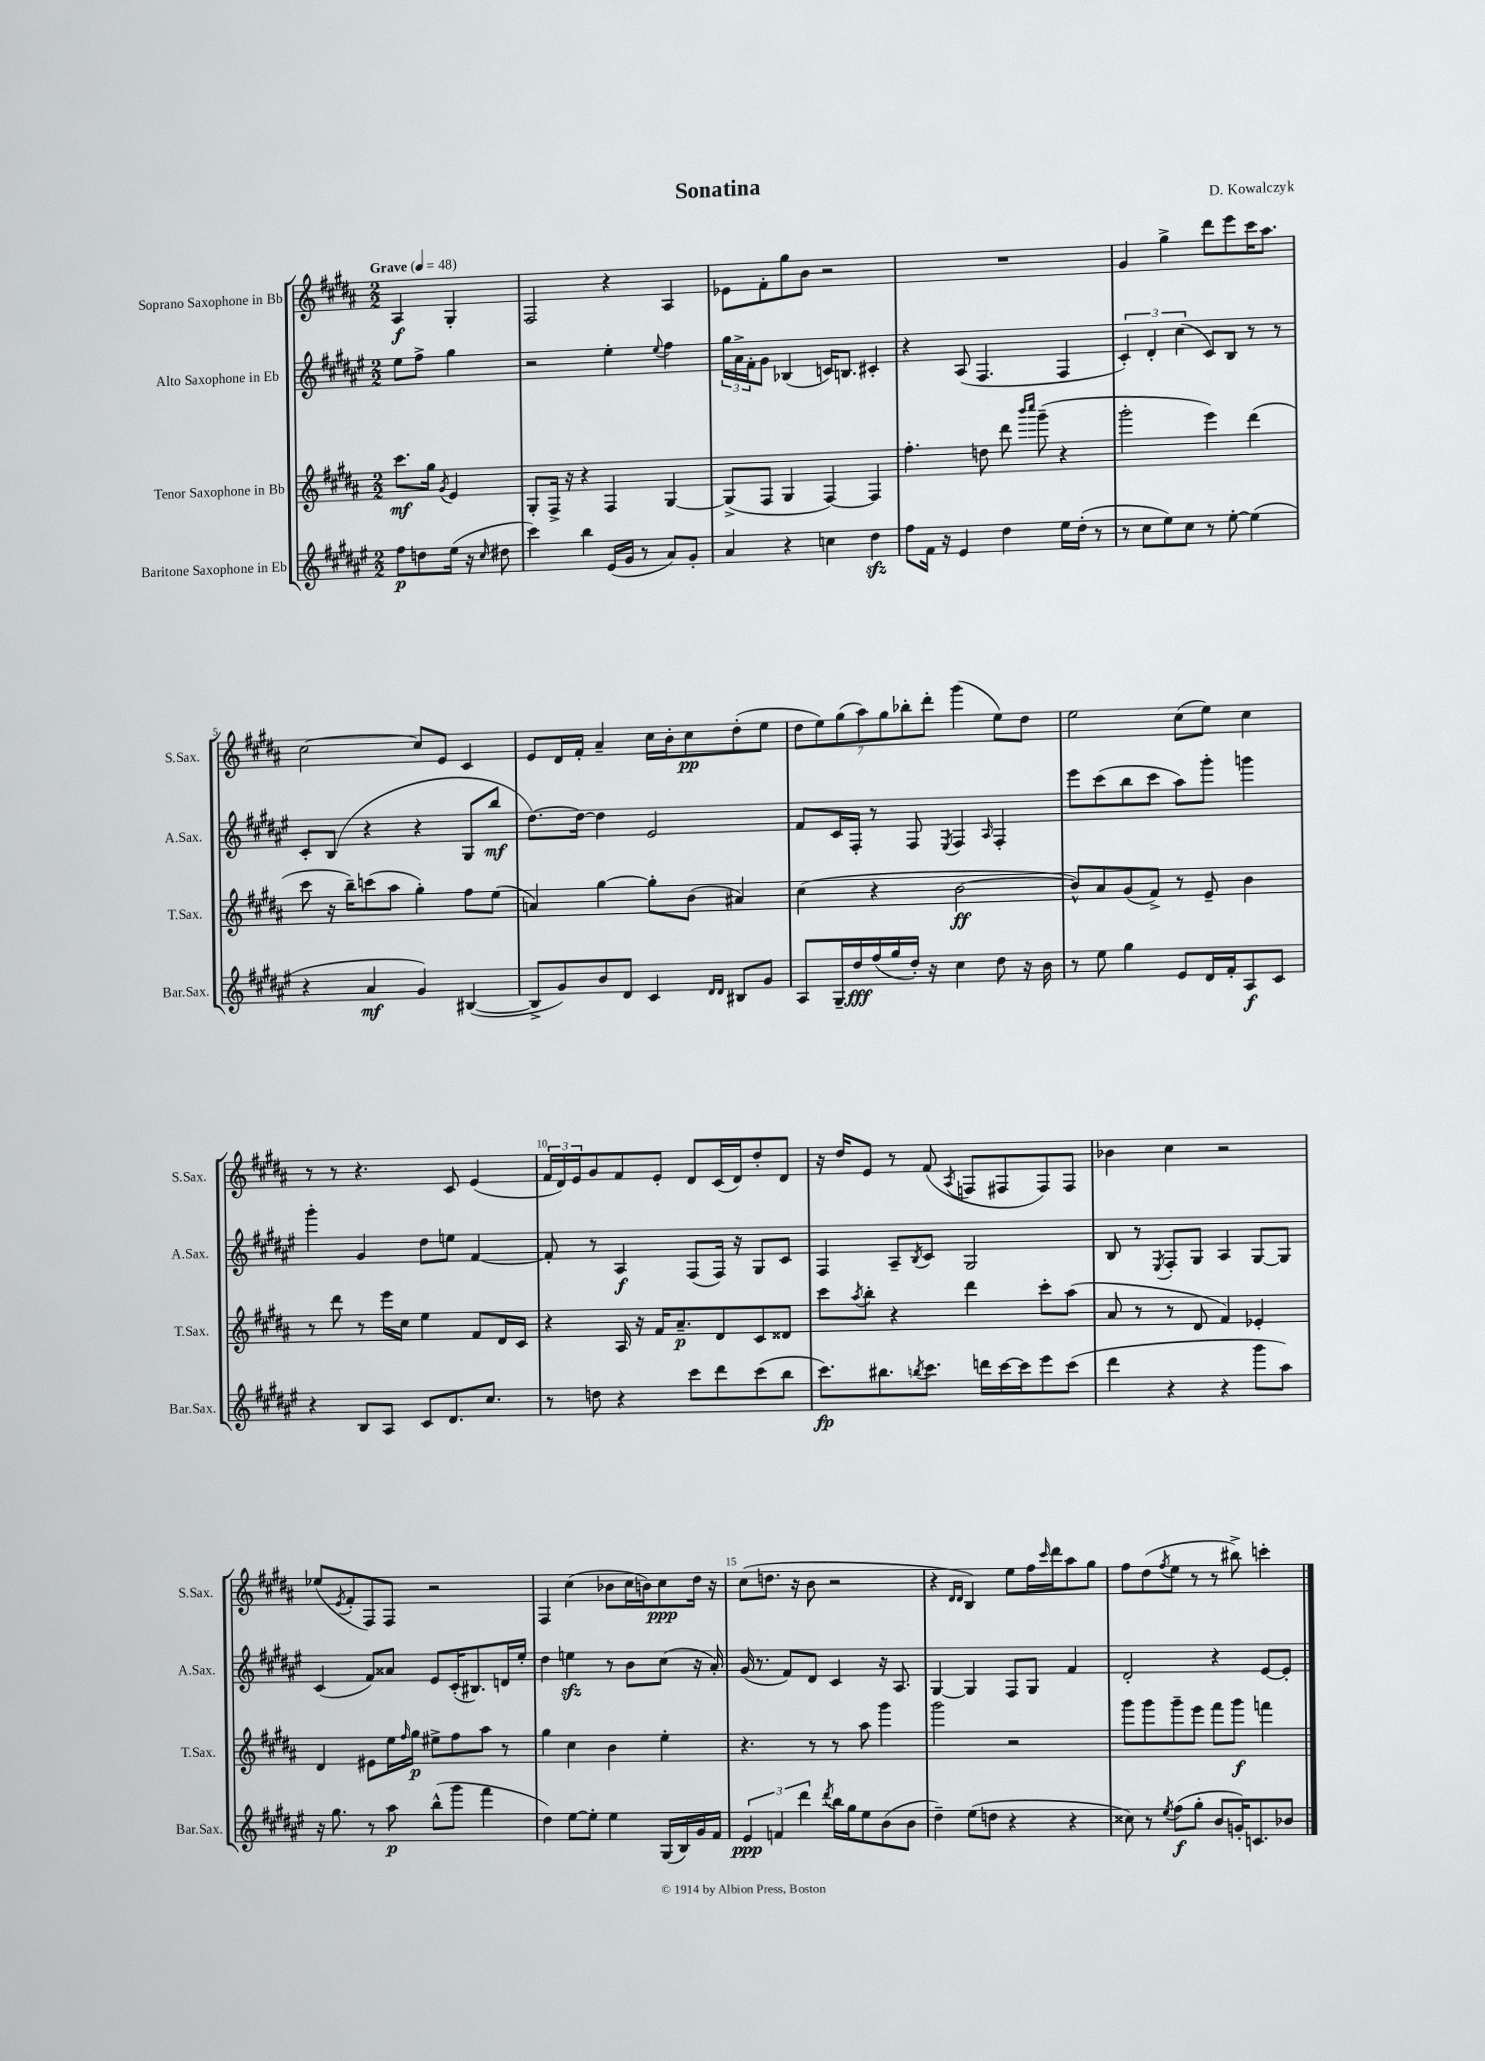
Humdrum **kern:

**kern	**kern	**kern	**kern
*staff4	*staff3	*staff2	*staff1
*clefG2	*clefG2	*clefG2	*clefG2
*k[f#c#g#d#a#e#]	*k[f#c#g#d#a#]	*k[f#c#g#d#a#e#]	*k[f#c#g#d#a#]
*M2/2	*M2/2	*M2/2	*M2/2
*MM48	*MM48	*MM48	*MM48
8ff#	8.ccc#	8ee#	4A#
8dd	.	8ff#^	.
.	16gg#	.	.
.	8qg#	.	.
(16ee#	4e	4gg#	4G#'
16r	.	.	.
16qqcc#	.	.	.
8dd#	.	.	.
=	=	=	=
4ccc#)	8G#'	2r	2F#
.	16F#^	.	.
.	16r	.	.
4bb	4r	.	.
(16e#	4F#	4ee#'	4r
16g#	.	.	.
8r	.	.	.
.	.	8qqee#	.
8a#)	[4G#	4ff#	4A#
8g#'	.	.	.
=	=	=	=
4a#	(8G#^]	24gg#	8e-
.	.	24a#^	.
.	.	24f#'	.
.	8F#	8g#	8f#'
4r	4G#	(4B-	8gg#
.	.	.	8b
4cc	[4F#)	16c)	2r
.	.	8.B	.
4dd#	4F#]	4c#'	.
=	=	=	=
8ff#	4.ff#'	4r	1r
16f#	.	.	.
16r	.	.	.
4e#	.	(8A#	.
.	8dd	4.F#	.
4dd#	8ddd#	.	.
.	16qqbbb	.	.
.	16qqcccc#	.	.
.	(8ggg#~	.	.
16ee#	4r	4F#	.
(16dd#'	.	.	.
8r	.	.	.
=	=	=	=
8r	2ggg#'	6c#')	4g#
8cc#	.	.	.
.	.	6d#'	.
8ee#)	.	.	4gg#^
.	.	(6cc#	.
8cc#	.	.	.
8r	4eee)	8c#)	8ddd#
[8ee#'	.	8B	8eee
(4ee#]	(4ddd#	8r	16ccc#
.	.	.	8.aa#
.	.	8r	.
=	=	=	=
4r	8ccc#	8c#'	[2cc#
.	16r	(8B	.
.	16bb~)	.	.
4a#	(8ccc	4r	.
.	8aa#	.	.
4g#)	4gg#')	4r	8cc#]
.	.	.	8e
([4B#	8ff#	8G#	4c#
.	(8ee	8bb	.
=	=	=	=
8B#^]	4a)	[8.dd#)	8e
8g#)	.	.	16d#
.	.	16dd#_	16f#'
8b	[4gg#	4dd#]	4a#~
8d#	.	.	.
4c#	8gg#']	2e#	16cc#
.	.	.	16b'
.	(8b	.	8cc#
16qqd#	.	.	.
16qqd#	.	.	.
8B#	4a#)	.	(8dd#'
8g#	.	.	8ee
=	=	=	=
8A#	(4cc#	8f#	14dd#
.	.	.	14ee)
16G#~	.	16c#	.
.	.	.	(14gg#
16dd#	.	16F#'	.
.	.	.	14aa#)
(16ff#	4r	8r	.
.	.	.	14gg#
16gg#	.	.	.
.	.	.	14bb-'
16dd#')	.	8F#	.
.	.	.	14ddd#'
16r	.	.	.
.	.	8qE#	.
4cc#	[2b	4F#	(4ggg#
.	.	16qqA#	.
8dd#	.	4F#'	8ee)
16r	.	.	8dd#
16b	.	.	.
=	=	=	=
8r	8b^^])	8eee#	2ee
8ee#	8a#	(8ccc#	.
4gg#	(8g#	8bb	.
.	8f#^)	8ccc#	.
8e#	8r	8aa#)	(8cc#
16d#	8e~	8ggg#'	8ee)
16f#'	.	.	.
8A#	4b	4ggg	4cc#
8c#	.	.	.
=	=	=	=
4r	8r	4ggg#'	8r
.	8ddd#	.	8r
8B	8r	4g#	4.r
8A#	16eee	.	.
.	16cc#	.	.
8c#	4ee	8dd#	.
8.d#	.	8ee	8c#
.	8f#	[4f#	(4e
8.cc#	.	.	.
.	16d#	.	.
.	16c#	.	.
=	=	=	=
8r	4r	8f#']	24f#
.	.	.	24d#)
.	.	.	24e
8dd	.	8r	8g#
4r	16A#	4A#	8f#
.	16r	.	.
.	16f#	.	8e'
.	8.a#~	.	.
8ccc#	.	(8F#	8d#
8ddd#	8d#	16F#)	(16c#
.	.	16r	16d#)
(8ccc#	8c#	8G#	8dd#'
8bb	8d##	8c#	8d#
=	=	=	=
8.ccc#)	8ccc#	4F#	16r
.	.	.	16dd#
.	8qaa#	.	.
.	8bb'	.	8e
8.bb#	.	.	.
.	4r	8A#~	8r
8qbb	.	8qB	.
8.ccc#	.	8c#	(8f#
.	.	.	8qA#
.	4ddd#	2G#	8F
16ddd	.	.	.
[16ccc#	.	.	8F#
16ccc#]	.	.	.
8eee#	8ccc#'	.	8F#)
(8ccc#	(8aa#	.	8F#
=	=	=	=
4ddd#	8a#	8B	4b-
.	8r	8r	.
.	.	8qE#	.
4r	8r	8F#'	4cc#
.	8d#	8G#	.
4r	4f#)	4A#	2r
8ggg#	4e-'	[8G#	.
8aa#)	.	8G#]	.
=	=	=	=
16r	4d#	(4c#	(8ee-
8.gg#	.	.	.
.	.	.	8qe
.	.	.	8f#'
8r	8e#	8f#)	8F#)
8aa#	16ee	8a##	8F#
.	16qqff#	.	.
.	16gg#	.	.
(8bb^^	8ee#^	8e#	2r
8ggg#	8ff#	(16c#'	.
.	.	8.B#)	.
4fff#	8aa#	.	.
.	8r	16d	.
.	.	16ee#'	.
=	=	=	=
4dd#)	4gg#	4dd#	4F#
[8ee#	4cc#	4ee	(4cc#
8ee#']	.	.	.
4ee#	4b	8r	8b-
.	.	8b	16cc#
.	.	.	16b)
(16G#	4ee'	(8cc#	8cc#
16B)	.	.	.
16g#	.	16r	16dd#
16f#	.	16a#')	16r
=	=	=	=
6e#	4.r	(16g#	(8cc#
.	.	8.r	.
.	.	.	8.dd
6f	.	.	.
.	.	8f#)	.
.	.	.	16r
6ddd#	.	.	.
.	8r	8d#	8b
8qddd#	.	.	.
16bb	8r	4c#	2r
16gg#	.	.	.
8ee#	8aa#	.	.
(8b	4ggg#	16r	.
.	.	8.A#	.
8b	.	.	.
=	=	=	=
4dd#~)	2ggg#	[4G#	4r
.	.	.	16qqd#
.	.	.	16qqd#
(8ee#	.	4G#]	4B)
8dd	.	.	.
4r	2r	8F#	8ee
.	.	8G#	16ff#
.	.	.	16qqccc#
.	.	.	16ddd#
4r	.	4f#	8aa#
.	.	.	8gg#
=	=	=	=
8cc##)	8ggg#	2d#'	8ff#
8r	8ggg#	.	(8dd#
8qee#	.	.	8qff#
(8ff#	8ggg#~	.	8ee
8gg#'	8eee	.	8r
8b	8fff#	4r	8r
16g')	8ggg#	.	8bb#^)
8.c	.	.	.
.	4fff	[8e#	4ccc'
8b-	.	8e#']	.
==	==	==	==
*-	*-	*-	*-
